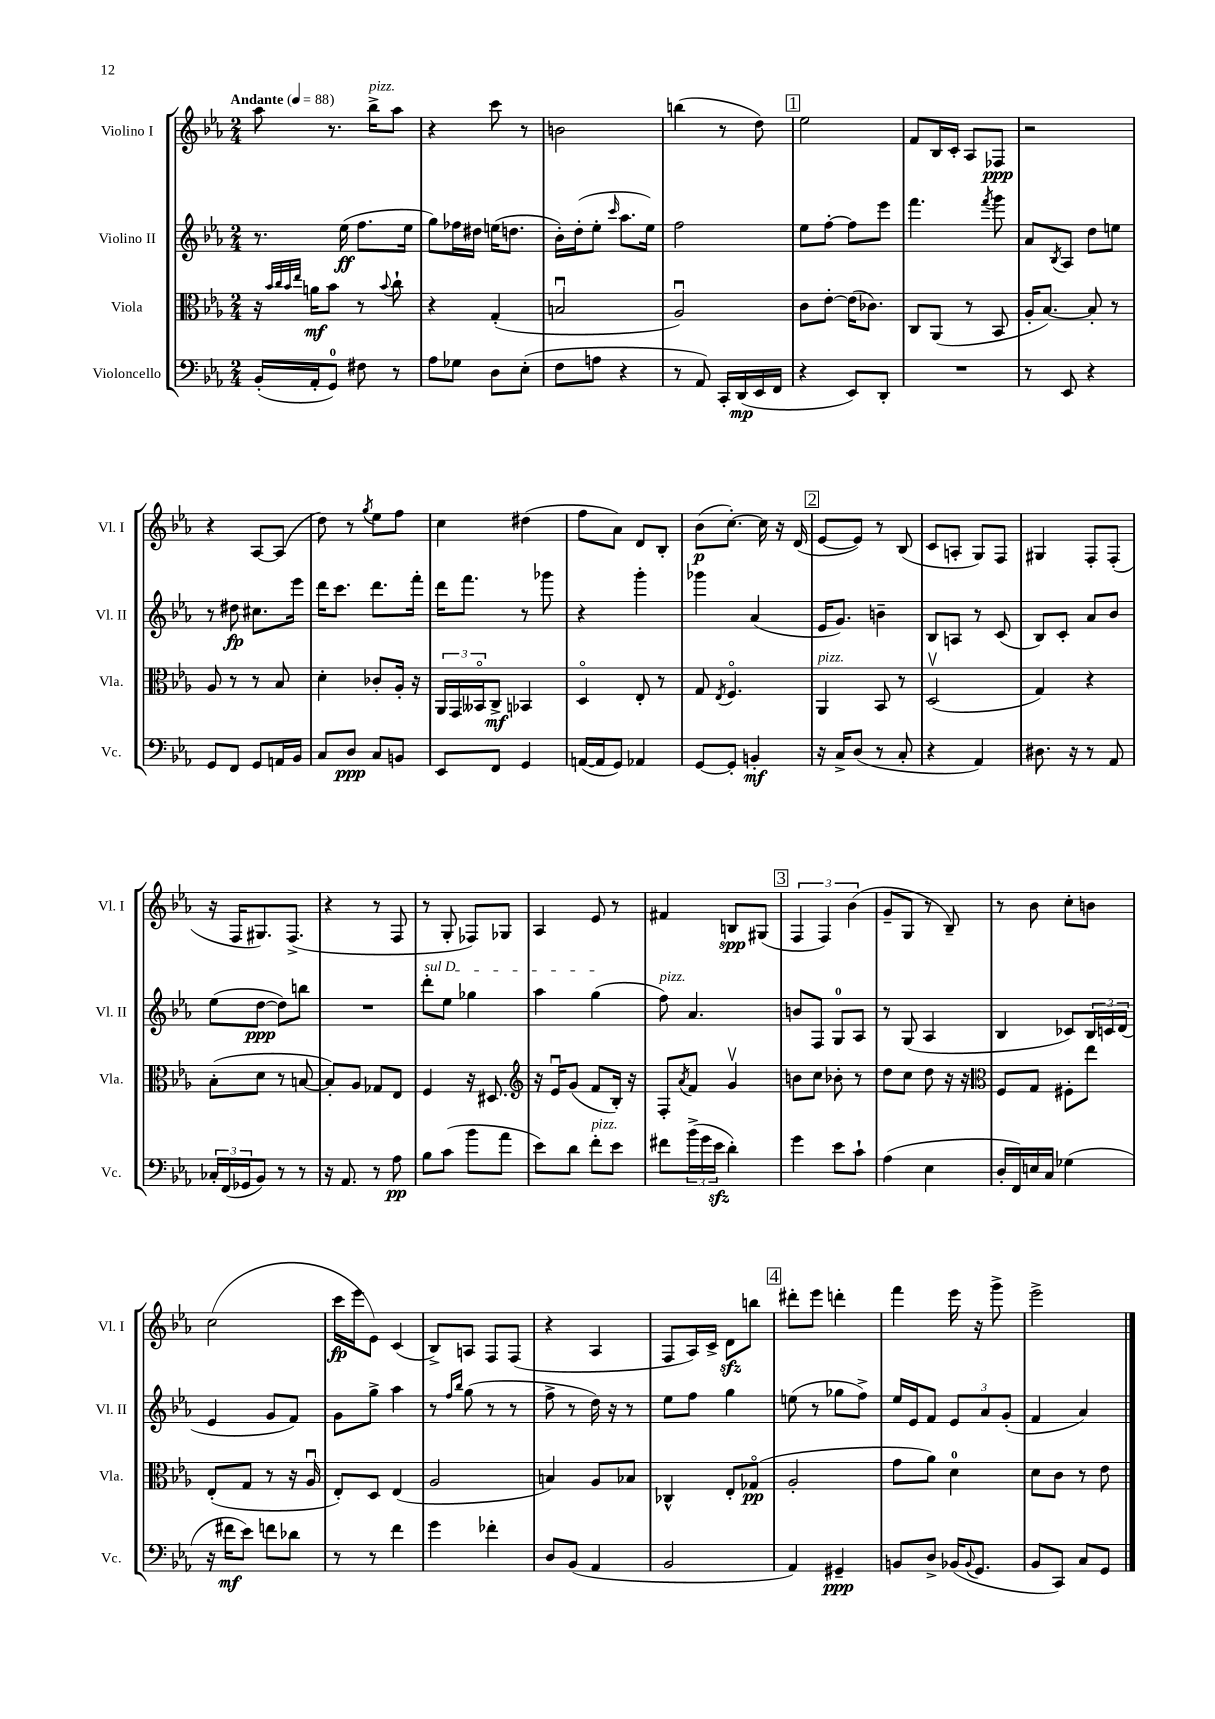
<<
\new StaffGroup <<
\new Staff = "s0" \with { instrumentName = "Violino I" shortInstrumentName = "Vl. I" } {
    \clef treble \key ees \major \numericTimeSignature \time 2/4 \tempo "Andante" 4 = 88
    aes''8 r8. bes''16->^\markup { \italic "pizz." } aes''8 |
    r4 c'''8 r8 |
    b'2 |
    b''4( r8 d''8) |
    \mark \markup { \box "1" } ees''2 |
    f'8 bes16 c'16-. aes8 fes8\ppp |
    r2 |
    r4 aes8~ aes8( |
    d''8) r8 \acciaccatura { g''8 } ees''8 f''8 |
    c''4 dis''4( |
    f''8 aes'8) d'8 bes8-. |
    bes'8\p( c''8.~-.) c''16 r16 d'16( |
    \mark \markup { \box "2" } ees'8~ ees'8) r8 bes8( |
    c'8 a8-. g8) f8 |
    gis4 f8-. f8-.( |
    r16 f16 gis8.) f8.->( |
    r4 r8 f8 |
    r8 g8-. fes8) ges8 |
    aes4 ees'8 r8 |
    fis'4 b8\spp gis8( |
    \mark \markup { \box "3" } \tuplet 3/2 { f4 f4) bes'4( } |
    g'8-- g8 r8 bes8--) |
    r8 bes'8 c''8-. b'8 |
    c''2( |
    c'''16\fp ees'''16 ees'8) c'4( |
    bes8->) a8 f8 f8( |
    r4 aes4 |
    f8 aes16) c'16-> d'8\sfz b''8 |
    \mark \markup { \box "4" } dis'''8-. ees'''8 d'''4-. |
    f'''4 ees'''16 r16 g'''8-> |
    ees'''2-> \bar "|." |
}
\new Staff = "s1" \with { instrumentName = "Violino II" shortInstrumentName = "Vl. II" } {
    \clef treble \key ees \major \numericTimeSignature \time 2/4
    r8. ees''16\ff( f''8. ees''16 |
    g''8) fes''16 dis''16 e''16( d''8. |
    bes'16-.) d''16-.( ees''8-. \grace { c'''16 } aes''8. ees''16) |
    f''2 |
    \mark \markup { \box "1" } ees''8 f''8~-. f''8 ees'''8 |
    f'''4. \acciaccatura { f'''8 } g'''8 |
    aes'8 \acciaccatura { bes8 } aes8 d''8 e''8 |
    r8 dis''8\fp cis''8. ees'''16 |
    d'''16 c'''8. d'''8. f'''16-. |
    d'''16 f'''8. r8 ges'''8 |
    r4 g'''4-. |
    ges'''4 aes'4( |
    \mark \markup { \box "2" } ees'16 g'8.) b'4-- |
    bes8 a8 r8 c'8( |
    bes8) c'8-. aes'8 bes'8 |
    ees''8( d''8~\ppp d''8) b''8 |
    R2 |
    \once \override TextSpanner.bound-details.left.text = \markup { \italic "sul D" } d'''8-.\startTextSpan ees''8 ges''4 |
    aes''4 g''4\stopTextSpan( |
    f''8^\markup { \italic "pizz." }) aes'4. |
    \mark \markup { \box "3" } b'8 f8 g8-0 aes8 |
    r8 g8( aes4 |
    bes4 ces'8) \tuplet 3/2 { bes16 c'16 d'16( } |
    ees'4 g'8 f'8) |
    g'8 g''8-> aes''4 |
    r8 \grace { f''16 bes''16 } g''8( r8 r8 |
    f''8-> r8 d''16) r16 r8 |
    ees''8 f''8 g''4 |
    \mark \markup { \box "4" } e''8( r8 ges''8 f''8->) |
    ees''16 ees'16 f'8 \tuplet 3/2 { ees'8 aes'8 g'8-.( } |
    f'4 aes'4) \bar "|." |
}
\new Staff = "s2" \with { instrumentName = "Viola" shortInstrumentName = "Vla." } {
    \clef alto \key ees \major \numericTimeSignature \time 2/4
    r16 \grace { bes'32 c''32 bes'32 ees''32 } a'16\mf bes'8 r8 \appoggiatura { bes'8 } c''8-! |
    r4 g4-.( |
    b2\downbow |
    aes2\downbow) |
    \mark \markup { \box "1" } c'8 ees'8~-. ees'16( ces'8.) |
    c8 aes,8( r8 bes,8 |
    aes16-. bes8.~) bes8-. r8 |
    aes8 r8 r8 bes8 |
    d'4-. ces'8-. aes16-. r16 |
    \tuplet 3/2 { aes,16 g,16 beses,16\flageolet } c8->\mf bes,4 |
    d4\flageolet ees8-. r8 |
    g8 \acciaccatura { ees8 } f4.\flageolet |
    \mark \markup { \box "2" } aes,4^\markup { \italic "pizz." } bes,8 r8 |
    d2\upbow( |
    g4) r4 |
    bes8-.( d'8 r8 b8~ |
    b8-.) aes8 ges8 ees8 |
    f4 r16 dis8. |
    \clef treble r16 ees'16\downbow g'8( f'8 bes16-.) r16 |
    f8-. \acciaccatura { aes'8 } f'8 g'4\upbow |
    \mark \markup { \box "3" } b'8 c''8 bes'8-. r8 |
    d''8 c''8 d''8 r16 r16 |
    \clef alto f8 g8 fis8-. ees''8 |
    ees8-.( g8 r8 r16 aes16\downbow |
    ees8-.) d8 ees4( |
    aes2 |
    b4) aes8 bes8 |
    ces4-^ ees8-. ges8\flageolet\pp( |
    \mark \markup { \box "4" } aes2-. |
    g'8 aes'8) d'4-0 |
    d'8 c'8 r8 ees'8 \bar "|." |
}
\new Staff = "s3" \with { instrumentName = "Violoncello" shortInstrumentName = "Vc." } {
    \clef bass \key ees \major \numericTimeSignature \time 2/4
    bes,16-.( aes,16-. g,8-0) fis8 r8 |
    aes8 ges8 d8 ees8-.( |
    f8 a8 r4 |
    r8 aes,8) c,16-. d,16\mp( ees,16 f,16 |
    \mark \markup { \box "1" } r4 ees,8) d,8-. |
    R2 |
    r8 ees,8 r4 |
    g,8 f,8 g,8 a,16 bes,16 |
    c8 d8\ppp c8 b,8 |
    ees,8 f,8 g,4 |
    a,16~( a,16 g,8) aes,4 |
    g,8~ g,8-. b,4-.\mf |
    \mark \markup { \box "2" } r16 c16-> d8( r8 c8-. |
    r4 aes,4) |
    dis8. r16 r8 aes,8 |
    \tuplet 3/2 { ces16-. f,16( ges,16 } bes,8) r8 r8 |
    r16 aes,8. r8 aes8\pp |
    bes8 c'8( bes'8 aes'8 |
    ees'8) d'8 f'8-.^\markup { \italic "pizz." } ees'8 |
    fis'8 \tuplet 3/2 { bes'16->( g'16 ees'16\sfz } d'4-.) |
    \mark \markup { \box "3" } g'4 ees'8 c'8-! |
    aes4( ees4 |
    d16-. f,16) e16 c16 ges4( |
    r16 fis'16\mf ees'8) f'8 des'8 |
    r8 r8 f'4 |
    g'4 fes'4-. |
    d8 bes,8( aes,4 |
    bes,2 |
    \mark \markup { \box "4" } aes,4) gis,4--\ppp |
    b,8 d8-> bes,16( \appoggiatura { bes,8 } g,8. |
    bes,8 c,8) c8 g,8 \bar "|." |
}
>>
>>
\layout { \context { \Score \remove "Bar_number_engraver" } }
